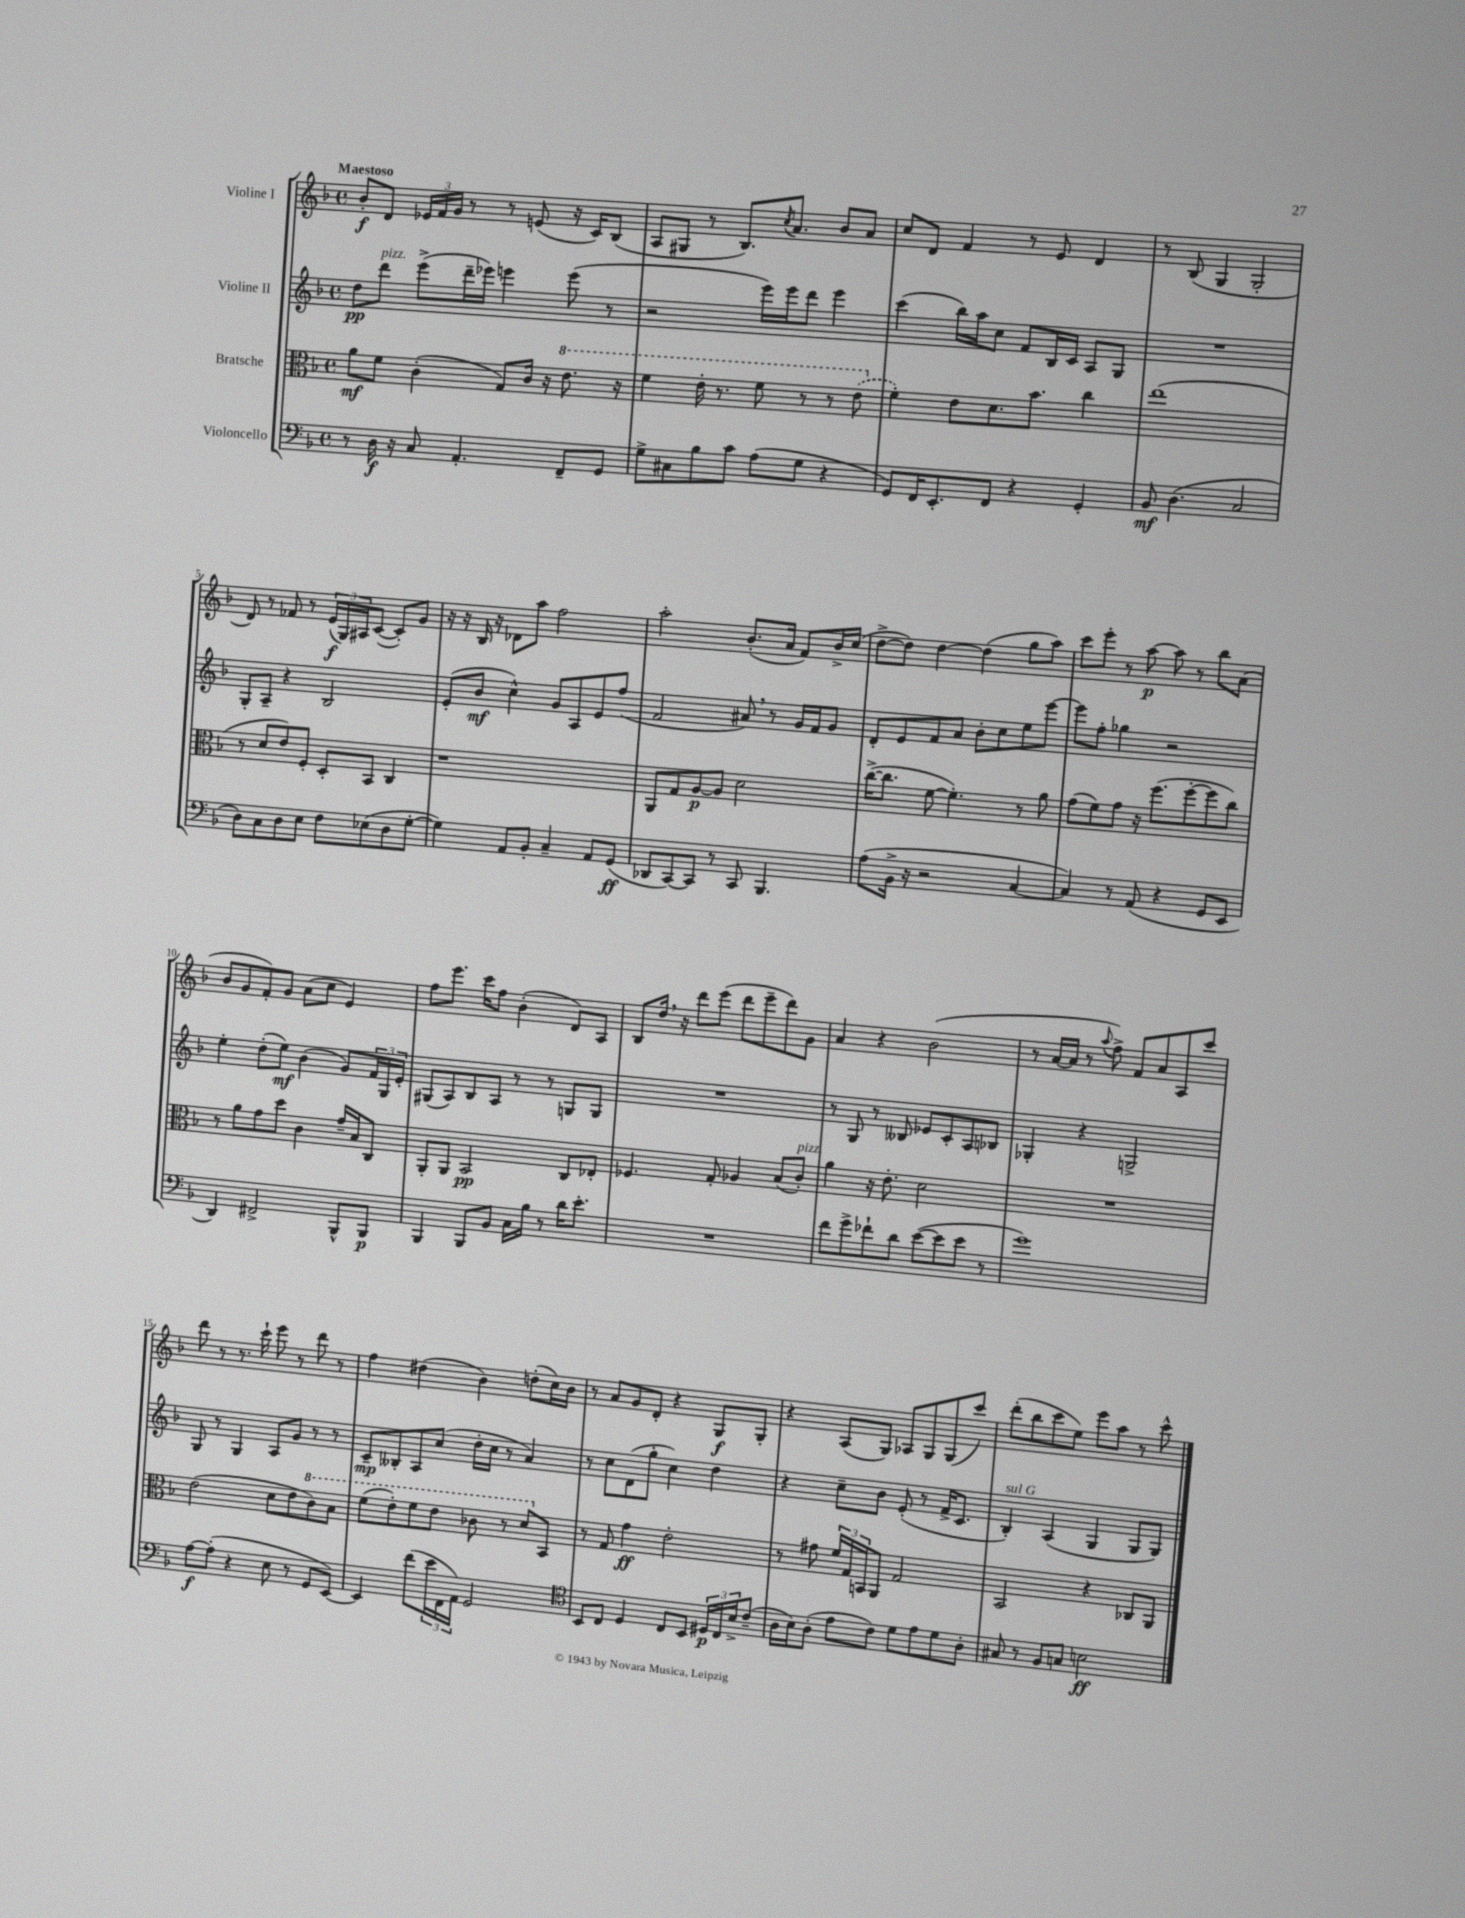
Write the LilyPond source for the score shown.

<<
\new StaffGroup <<
\new Staff = "s0" \with { instrumentName = "Violine I" } {
    \clef treble \key f \major \defaultTimeSignature \time 4/4 \tempo "Maestoso"
    bes'8-.\f d'8 \tuplet 3/2 { ees'16 f'16 g'16 } r8 r8 e'8( r16 c'16) bes8( |
    a8 gis8 r8 bes8.) \acciaccatura { c''8 } a'8. bes'8 a'8 |
    c''8 d'8 f'4 r8 e'8 d'4 |
    r8 bes8( g4 g2-. |
    d'8) r8 fes'8 r8 \tuplet 3/2 { e'16\f( g16) ais16 } c'8~( c'8-.) g'8 |
    r16 r16 bes16 r16 des'8 a''8 f''2 |
    a''2-. bes'8.-.( a'16 f'8) bes'16-> c''16( |
    d''8~-> d''8) d''4~ d''4( g''8 a''8) |
    c'''8 e'''8-. r8 a''8~\p a''8 r8 bes''8 a'8( |
    bes'8 g'8 f'8-.) g'8 a'8( c''8 e'4) |
    f''8 e'''8. c'''16 f''8 bes'4-.( d'8) a8 |
    bes8 d''16 \breathe r16 d'''8 e'''8( d'''8 e'''8-- d'''8) g'8 |
    a'4 r4 bes'2( |
    r8 a'16~ a'16 r8 \appoggiatura { a''8 } f''8->) f'8 a'8 a8 c'''8 |
    d'''8 r8 r8. c'''16-! e'''8 r8 d'''8 r8 |
    f''4 dis''4( bes'4) d''8-.( c''16) bes'16 |
    r8 a'8 g'8 d'8-. r4 g8\f g8-. |
    r4 a8( g8) aes8 g8 g8( c'''8) |
    d'''8-.( bes''8 c'''8 e''8) e'''8 a''8 r8 c'''8-^ \bar "|." |
}
\new Staff = "s1" \with { instrumentName = "Violine II" } {
    \clef treble \key f \major \defaultTimeSignature \time 4/4
    d''8\pp d'''8^\markup { \italic "pizz." } e'''8->( d'''16-- ees'''16) e'''4 e'''8( r8 |
    r2 e'''16) e'''16 d'''8 e'''4 |
    c'''4( bes''16) a''16 c''8 f'8 bes16 c'16 a8 g8 |
    R1 |
    g8-. a8-- r4 bes2 |
    e'8-.( bes'8\mf c''4-^) g'8 a8 e'8 f''8( |
    f'2 ais'8) \breathe r8 g'16 f'16 g'8 |
    d'8-. e'8 f'8 a'8 bes'8-. c''8 e''8 e'''8~ |
    e'''8 f''8-. ges''4 r2 |
    e''4-. d''8-.( e''8\mf) bes'4( g'8) \tuplet 3/2 { f'16 g16 e'16-. } |
    gis8( a8) bes8 a8 r8 r8 g8 g8 |
    R1 |
    r8 g8 r8 beses8 ees'8 c'8-. a8 bes8 |
    ges4-. r4 g2-> |
    g8 r8 g4 a8 g'8 r8 r8 |
    c'8--\mp beses8-. a8 c''8( d''16-. c''16 r8 a'4) |
    r8 c''8 d'8( g''8-. c''4) d''4 |
    r4 c''8-- bes'8 e'8-.( r8 f'16-> c'8. |
    bes4-.^\markup { \italic "sul G" }) a4( g4 g8 g8) \bar "|." |
}
\new Staff = "s2" \with { instrumentName = "Bratsche" } {
    \clef alto \key f \major \defaultTimeSignature \time 4/4
    a'8\mf f'8 c'4-.( g8) c'16 r16 \ottava #1 e''8. r16 |
    f''4 e''16-. r8. f''8 r8 r8 \once \slurDashed e''8( \ottava #0 |
    f'4-.) e'8 d'8. bes'8. c''4 |
    e''1( |
    r8 d'8 e'8) f8-. d8-. bes,8 c4 |
    r1 |
    a,8 g8 a8~\p a8 d'2 |
    c''16~->( c''8. f'8~ f'4.-.) r8 a'8 |
    g'8( f'8) g'8 r16 f''8.( f''8~-. f''8 c''8) |
    r8 a'8 g'8 d''8 c'4 g'16-- bes16 c8 |
    a,8-. a,8 bes,2\pp c8 ees8-. |
    fes4. g8-. aes4 bes8( c'8-.^\markup { \italic "pizz." }) |
    a'4 r16 e'8.-. d'2 |
    R1 |
    e'2( d'8 e'8 \ottava #1 c''8) bes'8 |
    f''8( e''8-.) f''8 e''8 ces''8 r8 d''8 \ottava #0 bes,8 |
    r8 g8 g'4\ff e'2-. |
    r8 gis'8 \tuplet 3/2 { f'16 g16 b,16 } a,8 g2 |
    bes,2 r4 ces8 a,8 \bar "|." |
}
\new Staff = "s3" \with { instrumentName = "Violoncello" } {
    \clef bass \key f \major \defaultTimeSignature \time 4/4
    r8 d16\f r16 c8 a,4.-. f,8-- g,8 |
    g8-> cis8 bes8 c'8 a8( g8 r4 |
    g,8) f,16 e,8.-. f,8 r4 g,4-. |
    bes,8\mf d4.( c2 |
    d8) c8 d8 e8 f8 ees8( d8 g8~-. |
    g4) a,8 bes,8-. c4-- a,8 g,8\ff( |
    des,8 c,8~) c,8 r8 c,8 bes,,4. |
    a8( bes,16-> r16 r2 c4~ |
    c4) r8 a,8( r4 g,8 e,8 |
    d,4) fis,2-> bes,,8-^ bes,,8\p |
    bes,,4 bes,,8 bes,8 c16 bes16 r8 d'16 e'8.-. |
    R1 |
    f'8 g'8-> fes'8-! d'8 e'8~( e'8 e'8 r8 |
    g'1) |
    a8~\f a8-.( r4 e8 r8 g,8 e,8~) |
    e,4 f'8( \tuplet 3/2 { e'16 f,16 a,16) } g,2 |
    \clef tenor bes,8 c8 d4 c8 bes,8 \tuplet 3/2 { dis16\p c16 bes16-> } c'8--( |
    a16 bes16) a8-.( e'8 c'8) d'8 e'8 d'8 a8-. |
    gis8 r8 f8 g8 b2\ff \bar "|." |
}
>>
>>
